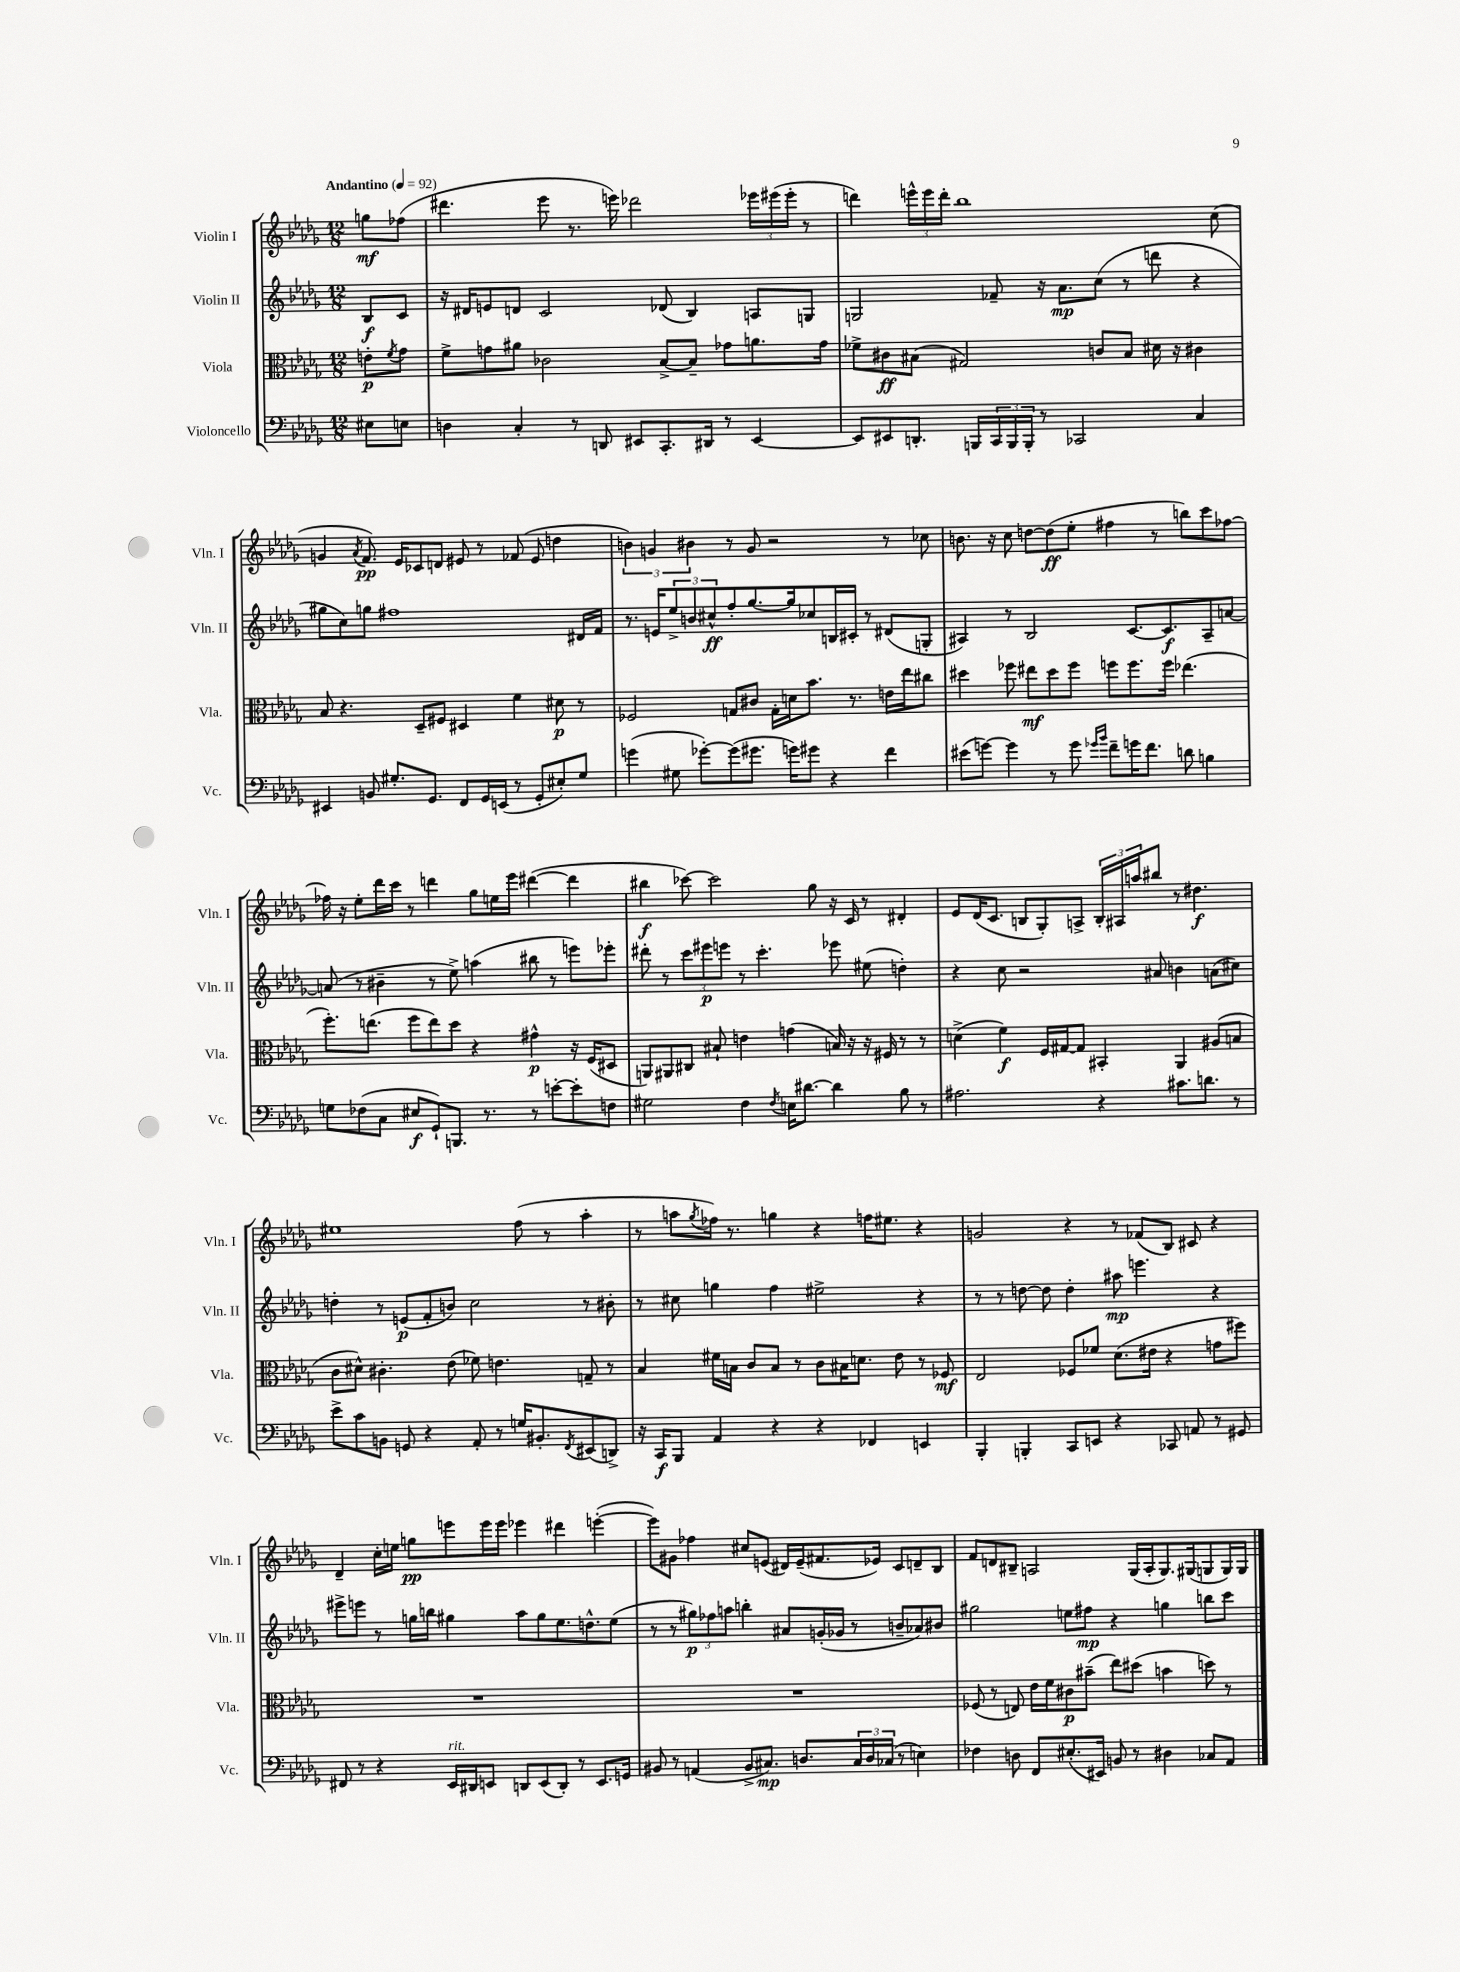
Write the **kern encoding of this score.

**kern	**kern	**kern	**kern
*staff4	*staff3	*staff2	*staff1
*clefF4	*clefC3	*clefG2	*clefG2
*k[b-e-a-d-g-]	*k[b-e-a-d-g-]	*k[b-e-a-d-g-]	*k[b-e-a-d-g-]
*M12/8	*M12/8	*M12/8	*M12/8
*MM92	*MM92	*MM92	*MM92
8E#\L	8e'\L	8B-/L	8gg\L
.	8qf/	.	.
8E\J	8g-\J	8c/J	(8ff-\J
=	=	=	=
4D\	8f^\L	16r	4.ddd#\
.	.	16d#/LK	.
.	8g\	8e/	.
4C'/	8a#\J	8d/J	.
.	2c-\	2c/	8eee-\
8r	.	.	8.r
8DD/	.	.	.
.	.	.	16eee\)
8EE#/L	.	.	2ddd-\
8.CC'/	[8B-^/L	(8d-/	.
.	8B-~/]J	4B-/)	.
16DD#/Jk	.	.	.
8r	8g-\L	.	.
[4EE#/	8.a\	8A/L	24eee-\LL
.	.	.	(24eee#\
.	.	.	24eee#'\JJ
.	.	8G/J	8r
.	16g-\Jk	.	.
=	=	=	=
8EE#/]L	8f-^\L	2G/	4ddd\)
8EE#/	8c#\	.	.
8.DD'/J	(8B#\J	.	24eee^^\LL
.	.	.	24eee\
.	.	.	24ddd'\JJ
.	2G#/)	.	1bb-
16BBB/LL	.	.	.
24CC/	.	8f-~/	.
24BBB/	.	.	.
24BBB'/JJ	.	.	.
8r	.	16r	.
.	.	8.a-\L	.
2CC-/	.	.	.
.	8c/L	(8cc\J	.
.	8B#/J	8r	.
.	16d#\	8ddd\	.
.	16r	.	.
4C/	4c#\	4r	.
.	.	.	(8cc\
=	=	=	=
4EE#/	8B-/	8gg#\L	4g/
.	4.r	8cc\)	.
.	.	.	8qa-/
8BB/	.	8gg\J	8.f/)
8.G#'/L	.	1ff#	.
.	.	.	16e-/LK
.	8D-~/L	.	8c-/
8.GG-/J	.	.	.
.	8F#/J	.	8d/J
8FF/L	4D#/	.	8e#/
16GG-/L	.	.	8r
(16EE/JJ	.	.	.
8r	4f\	.	(8f-/
8GG-'/L	.	.	8e#/
8E#'/)	8d#\	.	4dd\
8G#/J	8r	16d#/LL	.
.	.	16f/JJ	.
=	=	=	=
(4g\	2F-/	8.r	6b\)
.	.	.	6g/
.	.	16e/LK	.
8G#\	.	12ee-^/	.
.	.	12b/	6b#\
[8g-'\L)	.	.	.
.	.	12cc#^^/	.
(8g-\]	8G/L	8ff'/	8r
8.g#\J	8c#/J	[8.gg-/	8g/
.	16G'\LL	.	2r
16g\LK)	16d\J	16gg-/]k	.
8g#\J	8.b-\J	8cc-/	.
4r	.	16B/L	.
.	8.r	16c#'/JJ	.
.	.	8r	.
4f\	16e\LL	(8d#/L	8r
.	16ee-\J	.	.
.	8cc#\J	8G'/J	8cc-\
=	=	=	=
(8e#\L	4dd#\	4A#/)	8.b\
[8g\J)	.	.	.
.	.	.	16r
4g\]	8ff-\	8r	8cc\
.	8ee#\L	2B-/	[8dd\L
8r	8dd#\	.	(8dd\]
8g\	8ff-\J	.	8ee-'\J
16qqg-/LL	.	.	.
16qqb-/JJ	.	.	.
8f~\L	8ff\L	.	4ff#\
16g\K	8.ff\	[8.c/L	.
8.f\J	.	.	.
.	.	.	8r
.	16ff\Jk	8.c/]	.
8d\	(4.ee-\	.	8bb\L)
4B\	.	8A#~/	8ccc\
.	.	[8a/J	[8ff-\J
=	=	=	=
8G\L	8.ff'\L)	(8a/]	16ff-\]
.	.	.	16r
(8F-\	.	8r	8ee-'\L
.	(8.ee\J	.	.
8C\J	.	4b#~\	16ddd-\L
.	.	.	16ccc\JJ
8E#/L	8ff\L	.	8r
8GG-`/)	8ee\)	8r	4ddd\
8.BBB/J	8dd-\J	8ee-^\)	.
.	4r	(4aa\	8gg-\L
8.r	.	.	.
.	.	.	16ee\L
.	.	.	16eee-\JJ
8r	4g#^^\	8bb#\	([4ddd#\
[8e'\L	.	8r	.
8e'\]	16r	8eee\L)	4ddd#\]
.	(16F/LK	.	.
8F\J	8D#/J	8eee-'\J	.
=	=	=	=
2G#\	8AA/L)	8ddd#'\	4bb#\
.	8AA#/	8r	.
.	8C#/J	12ccc\L	[8ccc-\)
.	.	12eee#\	.
.	8B#`/	.	2ccc-\]
.	.	12eee\J	.
4F\	4e\	8r	.
.	.	4.ccc'\	.
8qF/	.	.	.
16E\LK	(4g\	.	.
[8.d#\J	.	.	.
.	.	.	8gg-\
4d#\]	16B/)	8eee-\	16r
.	16r	.	16c/
.	16r	(8ee#\	8r
.	16F#/	.	.
8B-\	8r	4dd'\)	4d#'/
8r	8r	.	.
=	=	=	=
2.A#\	(4d^\	4r	8e-/L
.	.	.	(16d-/K
.	.	.	8.c/J
.	4f\)	8cc\	.
.	.	2r	8B/L
.	16F/LL	.	8G-'/)
.	[16G#/J	.	.
.	8G#/]J	.	8A^/J
4r	4BB#'/	.	24B'/LL
.	.	.	24A#/
.	.	.	24aa/J
.	.	8a#/	8bb#/J
8.c#\L	4AA-/	4b\	8r
.	.	.	4.dd#\
8.d\J	.	.	.
.	(8A#/L	(8a\L	.
8r	8B/J	8cc#\J)	.
=	=	=	=
8e-^\L	8c\L	4dd'\	1ee#
8c\	8d#^^\J)	.	.
8BB\J	4.c#'\	8r	.
8GG/	.	(8e/L	.
4r	.	8f'/	.
.	(8e-\	8b/J)	.
8AA-'/	8f-\)	2cc\	.
8r	4.e\	.	.
16G/LK	.	.	(8ff\
8.BB#'/	.	.	.
.	.	.	8r
8qFF/	.	.	.
(8EE#/	8G~/	8r	4aa-'\
8DD^/J)	8r	8b#'\	.
=	=	=	=
16r	4B-/	8r	8r
16CC/LK	.	.	.
8BBB-/J	.	8cc#\	8aa\L
.	.	.	8qgg-/
4AA-/	16f#\LL	4gg\	16ff-\Jk)
.	16B\JJ	.	8.r
.	8c/L	.	.
4r	8B/J	4ff\	4gg\
.	8r	.	.
4r	8c\L	2ee#^\	4r
.	16B#\K	.	.
.	8.d\J	.	.
4FF-/	.	.	16ff\LK
.	.	.	8.ee#\J
.	8e-\	.	.
4EE/	8r	4r	4r
.	8F-/	.	.
=	=	=	=
4BBB-'/	2E-/	8r	2g/
.	.	8r	.
4BBB'/	.	[8dd\	.
.	.	8dd\]	.
8CC/L	8F-/L	4dd'\	4r
8EE/J	8f-/J	.	.
4r	(8.d-\L	8aa#\	8r
.	.	4.eee\	(8f-/L
.	16e#\Jk	.	.
8CC-/	4r	.	8B-/J)
8AA/	.	.	8c#/
8r	8g\L	4r	4r
8GG#/	8ff#\J)	.	.
=	=	=	=
8FF#/	1.r	8eee#^\L	4d-~/
8r	.	8eee\J	.
4r	.	8r	16cc'\LL
.	.	.	16ee\JJ
.	.	16gg\LL	8gg\L
.	.	16bb\JJ	.
16EE-/LL	.	4gg#\	8eee\
16DD#/J	.	.	.
8EE/J	.	.	16eee\L
.	.	.	16eee\JJ
8DD/L	.	8aa-\L	4eee-\
(8EE/	.	8gg#\	.
8DD'/J)	.	8.ee-\	4ddd#\
8r	.	.	.
.	.	8.dd^^\	.
8.EE/L	.	.	([4eee'\
.	.	(8ee-\J	.
16GG/Jk	.	.	.
=	=	=	=
8BB#/	1.r	8r	8eee\]L)
8r	.	8r	8g#\J
(4AA/	.	12gg#\L)	4ff-\
.	.	12ff-\	.
.	.	12aa\J	.
8BB#^/L	.	4bb'\	8cc#/L
8.C#/J)	.	.	(8e/J
.	.	8a#/L	16d#/LL)
8.D/L	.	.	(16e~/J
.	.	(16g'/L	8.f#/
.	.	16g-/JJ	.
24C#/L	.	8r	.
24D/	.	.	.
.	.	.	16e-/Jk)
(24C-/JJ	.	.	.
8r	.	8b~/L	8c/L
4E\)	.	8a-/)	8d~/
.	.	8b#/J	8B-/J
=	=	=	=
4F-\	(8F-/	2gg#\	8f/L
.	8r	.	8d/
8D\	8E/)	.	8B#~/J
8FF/L	16e-\LL	.	2A/
.	16f\J	.	.
(8.E#'/	8c#\	8ee\L	.
.	(8b#~\J	8ff#\J	.
16EE#/Jk)	.	.	.
8BB/	8ee-\L)	4r	.
8r	(8dd#\J	.	(16G-/LL
.	.	.	16A'/J
4D#\	4b\	4gg\	8.G-/)
.	.	.	(16G#/k
8C-/L	8dd\)	8bb\L	8G/
8AA-/J	8r	8ccc\J	16G/L)
.	.	.	16G/JJ
==	==	==	==
*-	*-	*-	*-
